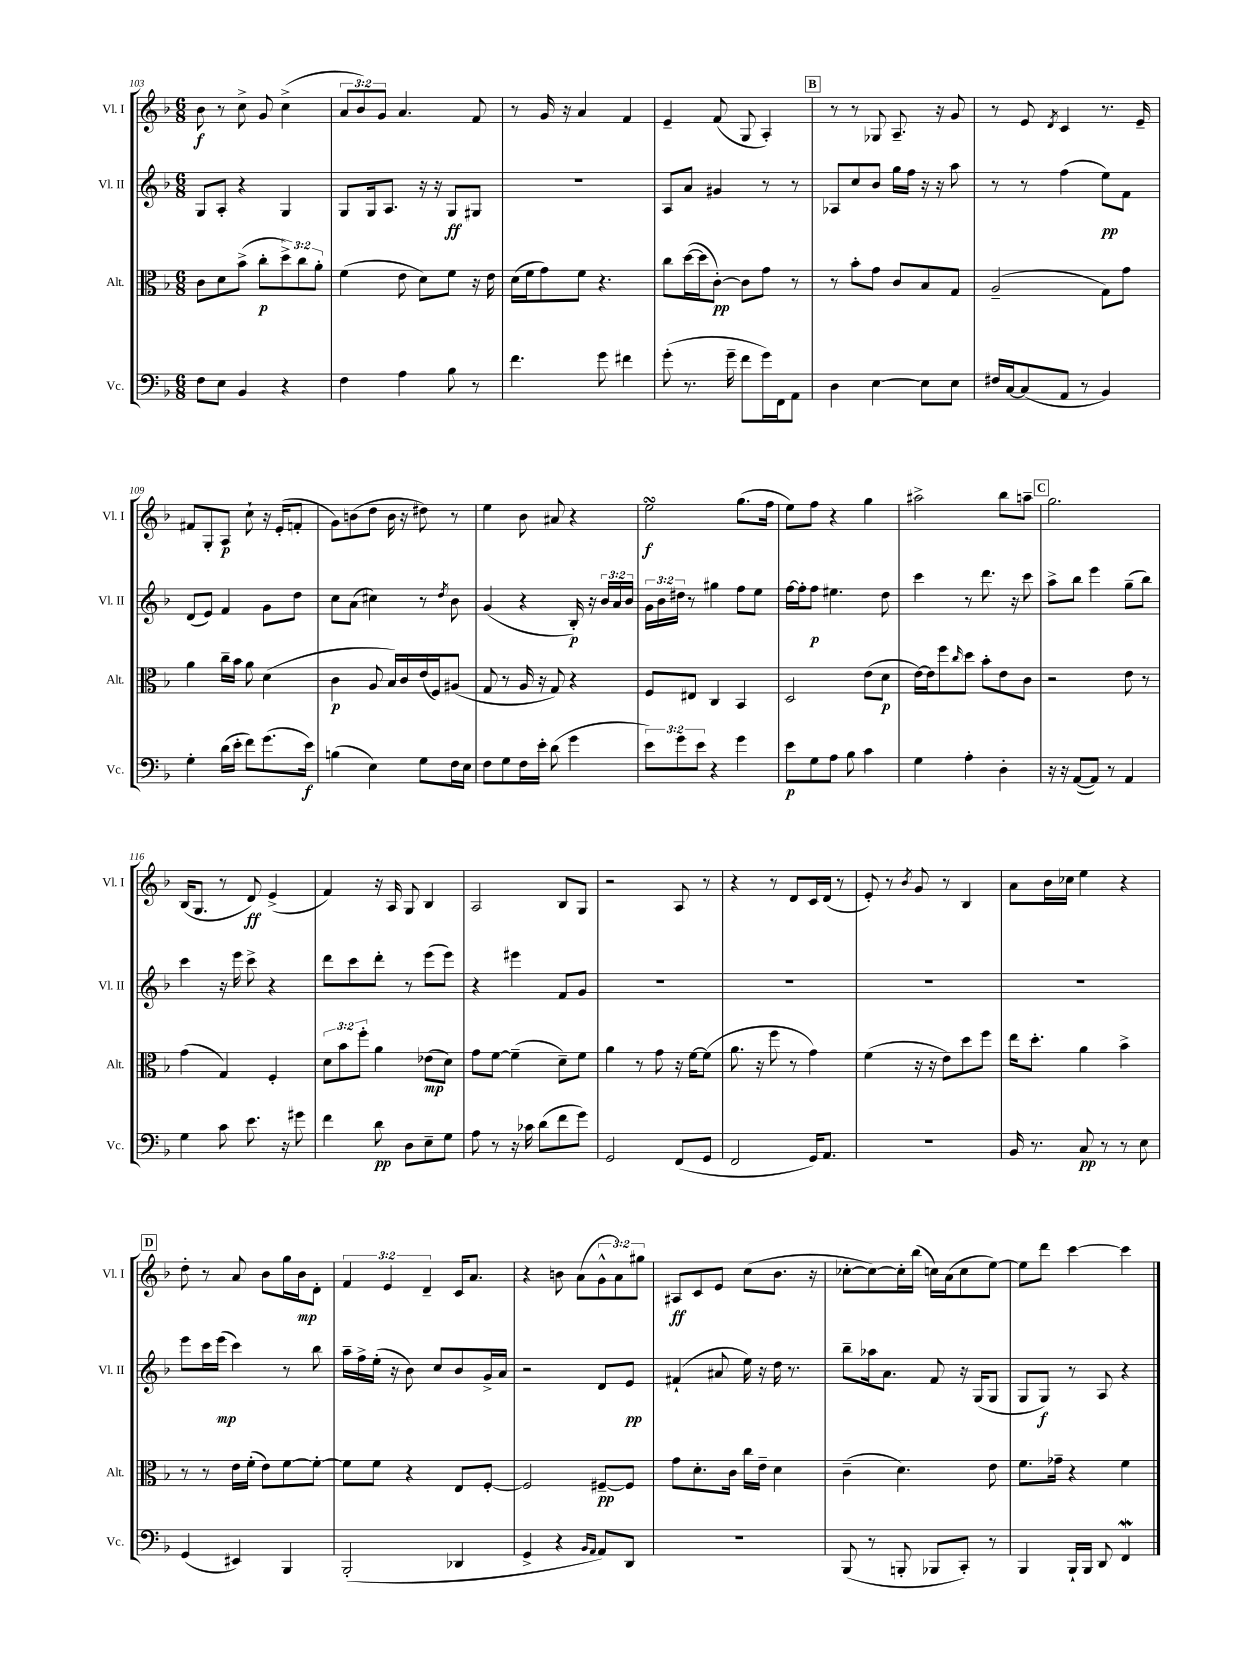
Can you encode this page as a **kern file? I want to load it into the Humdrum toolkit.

**kern	**dynam	**kern	**dynam	**kern	**dynam	**kern	**dynam
*part4	*part4	*part3	*part3	*part2	*part2	*part1	*part1
*staff4	*staff4	*staff3	*staff3	*staff2	*staff2	*staff1	*staff1
*I"Vc.	*	*I"Alt.	*	*I"Vl. II	*	*I"Vl. I	*
*I'Vc.	*	*I'Alt.	*	*I'Vl. II	*	*I'Vl. I	*
*clefF4	*	*clefC3	*	*clefG2	*	*clefG2	*
*k[b-]	*	*k[b-]	*	*k[b-]	*	*k[b-]	*
*M6/8	*	*M6/8	*	*M6/8	*	*M6/8	*
=103	=103	=103	=103	=103	=103	=103	=103
8F\L	.	8c\L	.	8G/L	.	8b-\	f
8E\J	.	8d\	.	8A'/J	.	8r	.
4BB-/	.	(8b-^\J	.	4r	.	8cc^\	.
.	.	8cc'\L	p	.	.	8g/	.
4r	.	12dd^\)	.	4G/	.	(4cc^\	.
.	.	12cc\	.	.	.	.	.
.	.	12a'\J	.	.	.	.	.
=104	=104	=104	=104	=104	=104	=104	=104
4F\	.	(4f\	.	8G/L	.	12a/L	.
.	.	.	.	.	.	12b-/)	.
.	.	.	.	16G/k	.	.	.
.	.	.	.	.	.	12g/J	.
.	.	.	.	8.A/J	.	.	.
4A\	.	8e\	.	.	.	4.a/	.
.	.	8d\L)	.	16r	.	.	.
.	.	.	.	16r	.	.	.
8B-\	.	8f\J	.	8G/L	ff	.	.
8r	.	16r	.	8G#X/J	.	8f/	.
.	.	16e\	.	.	.	.	.
=105	=105	=105	=105	=105	=105	=105	=105
4.f\	.	(16d\LL	.	2.r	.	8r	.
.	.	16f\J	.	.	.	.	.
.	.	8g\)	.	.	.	16g/	.
.	.	.	.	.	.	16r	.
.	.	8f\J	.	.	.	4a/	.
8g\	.	4.r	.	.	.	.	.
4f#X\	.	.	.	.	.	4f/	.
=106	=106	=106	=106	=106	=106	=106	=106
(8g'\	.	8cc\L	.	8A/L	.	4e~/	.
8.r	.	([16dd\L	.	8a/J	.	.	.
.	.	16dd\J]	.	.	.	.	.
.	.	[8c'\J)	pp	4g#X/	.	(8f/	.
16g~\	.	.	.	.	.	.	.
8f\L	.	8c\L]	.	.	.	8G/	.
16g\L)	.	8g\J	.	8r	.	4A'/)	.
16FF\J	.	.	.	.	.	.	.
8AA\J	.	8r	.	8r	.	.	.
!!LO:REH:place=s1:t=B
=107	=107	=107	=107	=107	=107	=107	=107
4D\	.	8r	.	8A-X/L	.	8r	.
.	.	8b-'\L	.	8cc/	.	8r	.
[4E\	.	8g\J	.	8b-/J	.	8G-X/	.
.	.	8c/L	.	16gg\LL	.	8.A~/	.
.	.	.	.	16ff\JJ	.	.	.
8E\L]	.	8B-/	.	16r	.	.	.
.	.	.	.	16r	.	16r	.
8E\J	.	8G/J	.	8aa\	.	8g/	.
=108	=108	=108	=108	=108	=108	=108	=108
16F#X/LL	.	(2A~/	.	8r	.	8r	.
[16C/J	.	.	.	.	.	.	.
(8C/]	.	.	.	8r	.	8e/	.
.	.	.	.	.	.	8qd/	.
8AA/J	.	.	.	(4ff\	.	4c/	.
8r	.	.	.	.	.	.	.
4BB-/)	.	8G\L)	.	8ee\L)	pp	8.r	.
.	.	8g\J	.	8f\J	.	.	.
.	.	.	.	.	.	16e~/	.
!!LO:LB:g=z
=109	=109	=109	=109	=109	=109	=109	=109
4G'\	.	4a\	.	(8d/L	.	8f#X/L	.
.	.	.	.	8e/J)	.	8G'/	.
(16d\LL	.	16cc~\LL	.	4f/	.	8A/J	p
16e'\JJ	.	16b-\JJ	.	.	.	.	.
8f\L)	.	8a\	.	.	.	8cc`\	.
(8.g\	.	(4d\	.	8g\L	.	16r	.
.	.	.	.	.	.	(16e'/KL	.
.	.	.	.	8dd\J	.	8fn'/J	.
16e\Jk)	f	.	.	.	.	.	.
=110	=110	=110	=110	=110	=110	=110	=110
(4Bn\	.	4c\	p	8cc\L	.	8g\L)	.
.	.	.	.	(8a\J	.	(8bn\	.
4E\)	.	8A/	.	4cc#X\)	.	8dd\J	.
.	.	16B-/LL)	.	.	.	16b\	.
.	.	16c/	.	.	.	16r	.
8G\L	.	(16e/	.	8r	.	8dd#X\)	.
.	.	16F/J)	.	.	.	.	.
.	.	.	.	8qdd/	.	.	.
16F\L	.	(8A#X/J	.	8b-\	.	8r	.
16E\JJ	.	.	.	.	.	.	.
=111	=111	=111	=111	=111	=111	=111	=111
8F\L	.	8G/	.	(4g/	.	4ee\	.
8G\	.	8r	.	.	.	.	.
16F\L	.	16A/	.	4r	.	8b-\	.
16e'\JJ	.	16r	.	.	.	.	.
(8d\	.	8G/)	.	.	.	8a#X/	.
4g\	.	4r	.	16B-'/)	p	4r	.
.	.	.	.	16r	.	.	.
.	.	.	.	24b-/LL	.	.	.
.	.	.	.	24a/	.	.	.
.	.	.	.	24b-/JJ	.	.	.
=112	=112	=112	=112	=112	=112	=112	=112
12e\L)	.	8F/L	.	24g\LL	.	2eesSsS\	f
.	.	.	.	24b-\	.	.	.
12g\	.	.	.	24dd#X\JJ	.	.	.
.	.	8E#X/J	.	8r	.	.	.
12e\J	.	.	.	.	.	.	.
4r	.	4C/	.	4gg#X\	.	.	.
4g\	.	4BB-/	.	8ff\L	.	(8.gg\L	.
.	.	.	.	8ee\J	.	.	.
.	.	.	.	.	.	16ff\Jk	.
=113	=113	=113	=113	=113	=113	=113	=113
8e\L	p	2D/	.	[16ff\LL	.	8ee\L)	.
.	.	.	.	16ff'\J]	.	.	.
8G\	.	.	.	8ff\J	p	8ff\J	.
8A\J	.	.	.	4.ee#X\	.	4r	.
8B-\	.	.	.	.	.	.	.
4c\	.	(8e\L	.	.	.	4gg\	.
.	.	8d\J	p	8dd\	.	.	.
=114	=114	=114	=114	=114	=114	=114	=114
4G\	.	[16e\LL)	.	4ccc\	.	2aa#X^\	.
.	.	16e\J]	.	.	.	.	.
.	.	8ff\	.	.	.	.	.
.	.	16qqcc/	.	.	.	.	.
4A'\	.	8dd\J	.	8r	.	.	.
.	.	8b-'\L	.	8.ddd\	.	.	.
4D'\	.	8e\	.	.	.	8bb-\L	.
.	.	.	.	16r	.	.	.
.	.	8c\J	.	8ccc\	.	8aan~\J	.
!!LO:REH:place=s1:t=C
=115	=115	=115	=115	=115	=115	=115	=115
16r	.	2r	.	8aa^\L	.	2.gg\	.
16r	.	.	.	.	.	.	.
([8AA/L	.	.	.	8bb-\J	.	.	.
8AA/J])	.	.	.	4eee\	.	.	.
8r	.	.	.	.	.	.	.
4AA/	.	8e\	.	(8gg~\L	.	.	.
.	.	8r	.	8bb-\J)	.	.	.
!!LO:LB:g=z
=116	=116	=116	=116	=116	=116	=116	=116
4G\	.	(4g\	.	4ccc\	.	(16B-/KL	.
.	.	.	.	.	.	8.G/J	.
8c\	.	4G/)	.	16r	.	8r	.
.	.	.	.	16eee\	.	.	.
8.e\	.	.	.	8ccc^\	.	8d/)	ff
.	.	4F'/	.	4r	.	(4e^/	.
16r	.	.	.	.	.	.	.
8g#X\	.	.	.	.	.	.	.
=117	=117	=117	=117	=117	=117	=117	=117
4f\	.	12d\L	.	8ddd\L	.	4f/)	.
.	.	12b-\	.	.	.	.	.
.	.	.	.	8ccc\	.	.	.
.	.	12ff'\J	.	.	.	.	.
8d\	pp	4a\	.	8ddd'\J	.	16r	.
.	.	.	.	.	.	16A/	.
8D\L	.	.	.	8r	.	8G/	.
8E~\	.	(8e-X\L	mp	(8eee\L	.	4B-/	.
8G\J	.	8d\J)	.	8eee\J)	.	.	.
=118	=118	=118	=118	=118	=118	=118	=118
8A\	.	8g\L	.	4r	.	2A/	.
8r	.	[8f\J	.	.	.	.	.
16r	.	(4f~\]	.	4eee#X\	.	.	.
16c-X\	.	.	.	.	.	.	.
(8d\L	.	.	.	.	.	.	.
8f\	.	8d~\L)	.	8f/L	.	8B-/L	.
8g\J)	.	8f\J	.	8g/J	.	8G/J	.
=119	=119	=119	=119	=119	=119	=119	=119
2GG/	.	4a\	.	2.r	.	2r	.
.	.	8r	.	.	.	.	.
.	.	8g\	.	.	.	.	.
(8FF/L	.	16r	.	.	.	8A/	.
.	.	[16f\KL	.	.	.	.	.
8GG/J	.	(8f\J]	.	.	.	8r	.
=120	=120	=120	=120	=120	=120	=120	=120
2FF/	.	8.a\	.	2.r	.	4r	.
.	.	16r	.	.	.	.	.
.	.	8ff\	.	.	.	8r	.
.	.	8r	.	.	.	8d/L	.
16GG/KL)	.	4g\)	.	.	.	16c/L	.
8.AA/J	.	.	.	.	.	(16d/JJ	.
.	.	.	.	.	.	8r	.
=121	=121	=121	=121	=121	=121	=121	=121
2.r	.	(4f\	.	2.r	.	8e'/)	.
.	.	.	.	.	.	8r	.
.	.	.	.	.	.	8qb-/	.
.	.	16r	.	.	.	8g/	.
.	.	16r	.	.	.	.	.
.	.	8e\L)	.	.	.	8r	.
.	.	8dd\	.	.	.	4B-/	.
.	.	8ff\J	.	.	.	.	.
=122	=122	=122	=122	=122	=122	=122	=122
16BB-/	.	16ee\KL	.	2.r	.	8a\L	.
8.r	.	8.dd'\J	.	.	.	.	.
.	.	.	.	.	.	16b-\L	.
.	.	.	.	.	.	16cc-X\JJ	.
8C/	pp	4a\	.	.	.	4ee\	.
8r	.	.	.	.	.	.	.
8r	.	4b-^\	.	.	.	4r	.
8E\	.	.	.	.	.	.	.
!!LO:LB:g=z
!!LO:REH:place=s1:t=D
=123	=123	=123	=123	=123	=123	=123	=123
(4GG/	.	8r	.	8eee\L	.	8dd'\	.
.	.	8r	.	16ccc\L	.	8r	.
.	.	.	.	(16eee\JJ	mp	.	.
4EE#X/)	.	16e\LL	.	4ccc\)	.	8a/	.
.	.	(16f'\JJ	.	.	.	.	.
.	.	8e\L)	.	.	.	8b-\L	.
4BBB-/	.	[8f\	.	8r	.	16gg\L	.
.	.	.	.	.	.	16b-\J	mp
.	.	8f'\J_	.	8bb-\	.	8d'\J	.
=124	=124	=124	=124	=124	=124	=124	=124
(2BBB-'/	.	8f\L]	.	16aa~\LL	.	6f/	.
.	.	.	.	16ff^\	.	.	.
.	.	8f\J	.	(16ee'\JJ	.	.	.
.	.	.	.	.	.	6e/	.
.	.	.	.	16r	.	.	.
.	.	4r	.	8b-\)	.	.	.
.	.	.	.	.	.	6d~/	.
.	.	.	.	8cc/L	.	.	.
4DD-X/	.	8E/L	.	8b-/	.	16c/KL	.
.	.	.	.	.	.	8.a/J	.
.	.	[8F'/J	.	16g^/L	.	.	.
.	.	.	.	16a/JJ	.	.	.
=125	=125	=125	=125	=125	=125	=125	=125
4GG^/	.	2F/]	.	2r	.	4r	.
4r	.	.	.	.	.	8bn\	.
.	.	.	.	.	.	(8a\L	.
16qqBB-/LL	.	.	.	.	.	.	.
16qqAA/JJ	.	.	.	.	.	.	.
8AA/L)	.	[8F#X~/L	pp	8d/L	.	12g^^\	.
.	.	.	.	.	.	12a\)	.
8DD/J	.	8F#/J]	.	8e/J	pp	.	.
.	.	.	.	.	.	12gg#X\J	.
=126	=126	=126	=126	=126	=126	=126	=126
2.r	.	8g\L	.	(4f#X`/	.	8A#X/L	ff
.	.	8.d'\	.	.	.	8c/	.
.	.	.	.	8a#X/	.	8e/J	.
.	.	16c\Jk	.	.	.	.	.
.	.	16cc\LL	.	16ee\)	.	(8cc\L	.
.	.	16e~\JJ	.	16r	.	.	.
.	.	4d\	.	16dd\	.	8.b-\J	.
.	.	.	.	8.r	.	.	.
.	.	.	.	.	.	16r	.
=127	=127	=127	=127	=127	=127	=127	=127
(8BBB-/	.	(4c~\	.	8bb-~\L	.	[8cc-X'\L	.
8r	.	.	.	16aa-X\k	.	8cc-\_)	.
.	.	.	.	8.a\J	.	.	.
8BBBn'/	.	4.d\)	.	.	.	16cc-'\L]	.
.	.	.	.	.	.	(16bb-\JJ	.
8BBB-X/L	.	.	.	8f/	.	16ccn\LL)	.
.	.	.	.	.	.	(16a\J	.
8CC'/J)	.	.	.	16r	.	8cc\	.
.	.	.	.	(16G/KL	.	.	.
8r	.	8e\	.	8G/J	.	[8ee\J)	.
=128	=128	=128	=128	=128	=128	=128	=128
4BBB-/	.	8.f\L	.	8G/L	.	8ee\L]	.
.	.	.	.	8G/J)	f	8ddd\J	.
.	.	16g-X~\Jk	.	.	.	.	.
16BBB-`/LL	.	4r	.	8r	.	[4ccc\	.
16BBB-/JJ	.	.	.	.	.	.	.
8DD/	.	.	.	8A/	.	.	.
4FFw/	.	4f\	.	4r	.	4ccc\]	.
==	==	==	==	==	==	==	==
*-	*-	*-	*-	*-	*-	*-	*-
